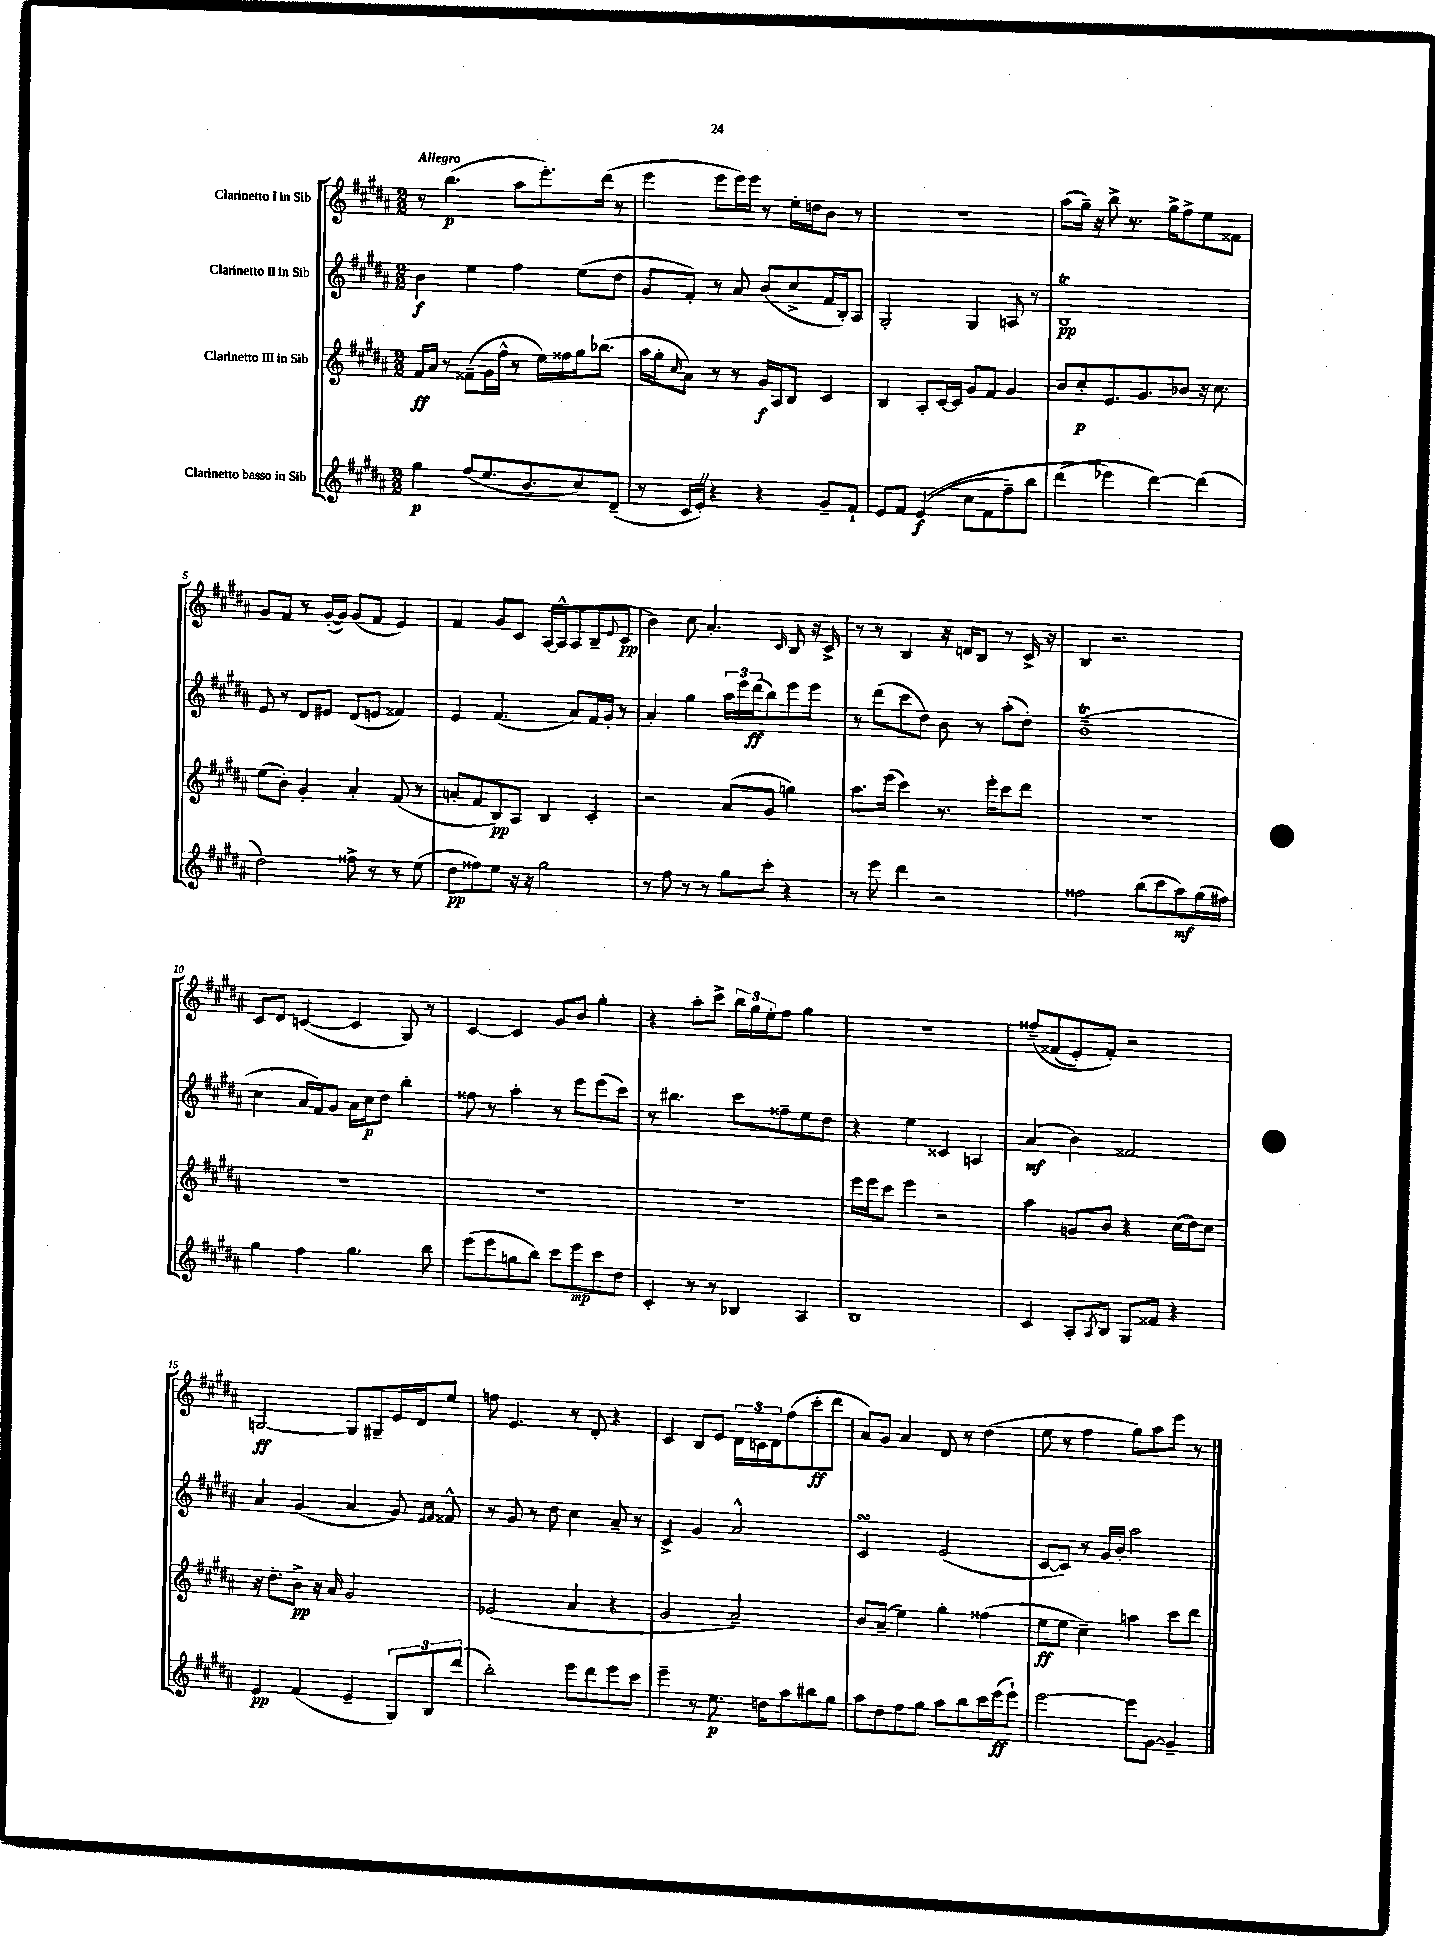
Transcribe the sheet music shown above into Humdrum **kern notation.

**kern	**kern	**kern	**kern
*staff4	*staff3	*staff2	*staff1
*clefG2	*clefG2	*clefG2	*clefG2
*k[f#c#g#d#a#]	*k[f#c#g#d#a#]	*k[f#c#g#d#a#]	*k[f#c#g#d#a#]
*M2/2	*M2/2	*M2/2	*M2/2
4gg#	16f#	4b	8r
.	16a#	.	.
.	8r	.	(4.bb
(8ff#	(8f##~	4ee	.
8.ee	16g#	.	.
.	16ff#^^	.	.
.	8r	4ff#	8aa#
8.b	.	.	.
.	16ee)	.	8.eee')
.	16ff##	.	.
8cc#)	16gg#	(8ee	.
.	(8.bb-	.	(16ddd#
(8d#~	.	8dd#	8r
=	=	=	=
8r	16aa#	8g#	4eee
.	16gg#'	.	.
.	16qqcc#	.	.
16c#	8a#)	8f#')	.
16e')	.	.	.
4r	8r	8r	8eee
.	8r	8a#	16eee)
.	.	.	16eee
4r	16g#	(8b	8r
.	16A#	.	.
.	8B	8cc#^	16ee'
.	.	.	16dd
8g#~	4c#	16f#	8b
.	.	16B')	.
8f#`	.	8A#	8r
=	=	=	=
8e	4B	2G#'	1r
8f#	.	.	.
&((4e	8A#'	.	.
.	[16c#	.	.
.	16c#]	.	.
8cc#	8g#	4G#	.
8f#	8f#	.	.
8ff#~)	4g#	8A	.
8bb	.	8r	.
=	=	=	=
(4ddd#	8b	1B	(8aa#
.	8cc#'	.	16gg#~)
.	.	.	16r
4eee-&)	8.e	.	8bb^
.	.	.	8.r
.	8.g#	.	.
[4ddd#)	.	.	.
.	.	.	16gg#^
.	8b-	.	8ff#^
(4ddd#]	16r	.	8ee
.	8.cc#	.	.
.	.	.	8f##
=	=	=	=
2dd#)	(8ee	8e	8g#
.	8b')	8r	8f#
.	4g#'	8d#	8r
.	.	8e#	([16g#'
.	.	.	16g#])
8ff##^	4a#'	(8d#	(8g#
8r	.	8e	8f#
8r	(8f#	4f##)	4e)
(8ee	8r	.	.
=	=	=	=
8dd#	8a'	4e	4f#
8ff##)	8f#	.	.
8ee	8B)	(4.f#	8g#
16r	8A#	.	8c#
16r	.	.	.
2gg#	4B	.	[16A#
.	.	.	16A#^^]
.	.	8a#)	(8A#
.	4c#'	16f#	8B~
.	.	16g#'	.
.	.	.	8qqe
.	.	8r	8c#
=	=	=	=
8r	2r	4a#'	4b)
8ff#	.	.	.
8r	.	4gg#	8cc#
8r	.	.	4.a#'
8gg#	(8a#	24aa#	.
.	.	24eee	.
.	.	(24ddd#	.
8ccc#'	8g#	8bb)	.
.	.	.	16qqc#
4r	4gg)	8eee	8B
.	.	8eee	16r
.	.	.	16c#^
=	=	=	=
8r	8.aa#	8r	8r
8eee	.	(8ddd#	8r
.	(16eee	.	.
4ddd#	4ccc#)	8ccc#	4B
.	.	8dd#)	.
2r	8.r	8b	16r
.	.	.	16d
.	.	8r	8B
.	16eee'	.	.
.	8ccc#	(8aa#'	8r
.	8ddd#	8dd#')	16c#^
.	.	.	16r
=	=	=	=
2ff##	1r	(1b~	4B
.	.	.	2.r
(8bb	.	.	.
8ccc#	.	.	.
8aa#)	.	.	.
(16gg#	.	.	.
16ff#)	.	.	.
=	=	=	=
4gg#	1r	4cc#	8c#
.	.	.	8d#
4ff#	.	16a#	([4c
.	.	16f#)	.
.	.	8g#	.
4.gg#	.	16a#	4c]
.	.	16cc#	.
.	.	8dd#	.
.	.	4bb'	8G#)
8bb	.	.	8r
=	=	=	=
(8eee	1r	8ff##	[4c#
8eee	.	8r	.
8gg	.	4aa#'	4c#]
8bb)	.	.	.
8ccc#	.	8r	8g#
8eee	.	8eee	8b
8ccc#	.	(8eee	4gg#'
8dd#	.	8ccc#)	.
=	=	=	=
4c#'	1r	8r	4r
.	.	4.bb#	.
8r	.	.	8aa#'
8r	.	.	8ccc#^
4B-	.	8ccc#	24bb
.	.	.	24gg#
.	.	.	24ee'
.	.	8ff##~	8ff#
4A#	.	8ee	4gg#
.	.	8dd#	.
=	=	=	=
1B	16eee	4r	1r
.	16eee	.	.
.	8ccc#	.	.
.	4eee	4ee	.
.	2r	4c##	.
.	.	4A	.
=	=	=	=
4c#	4aa#	(4a#	&(8ff##~
.	.	.	(8f##
8A#'	8g	4b)	8e')
8qA#	.	.	.
8B	8b	.	8f##'&)
8G#	4r	2f##	2r
8f##	.	.	.
4r	(16cc#	.	.
.	16dd#)	.	.
.	8cc#	.	.
=	=	=	=
4e	16r	4a#	[2G
.	8.dd#'	.	.
(4f#	8b^	(4g#	.
.	16r	.	.
.	16a#	.	.
4e~	2g#	4a#	8G]
.	.	.	8G#~
12G#)	.	8g#)	16e
.	.	.	16d#
12B	.	.	.
.	.	16qqe	.
.	.	16qqf#	.
.	.	8f##^^	8ee
(12ddd#	.	.	.
=	=	=	=
2bb')	(2e-	8r	8ff
.	.	8g#	4.e
.	.	8r	.
.	.	8dd#	.
8eee	4a#	4cc#	8r
8ddd#	.	.	8d#'
8eee	4r	8a#~	4r
8ccc#	.	8r	.
=	=	=	=
4eee~	2g#	4c#^	4c#
8r	.	4g#	8B
8.ee	.	.	8e
.	2a#~)	2a#^^	24d#
.	.	.	24c
16dd	.	.	.
.	.	.	24d#
8aa#	.	.	(8ff#
8bb#	.	.	8ccc#'
8gg#	.	.	8ddd#
=	=	=	=
8aa#	8b	2c#	8a#)
8dd#	(8a#~	.	8g#
8ff#	4ee)	.	4a#
8gg#	.	.	.
8aa#	4gg#'	(2e	8d#
8bb	.	.	8r
16ccc#	(4ff##	.	(4dd#
(16eee	.	.	.
8eee`)	.	.	.
=	=	=	=
[2eee	8ee	[8c#	8ee
.	8ee	8c#])	8r
.	4cc#~)	8r	4ff#
.	.	16g#	.
.	.	16b'	.
8eee]	4aa	2aa#	8gg#)
[8g#	.	.	8aa#
4g#~]	8ccc#	.	8eee
.	8ddd#	.	8r
==	==	==	==
*-	*-	*-	*-
